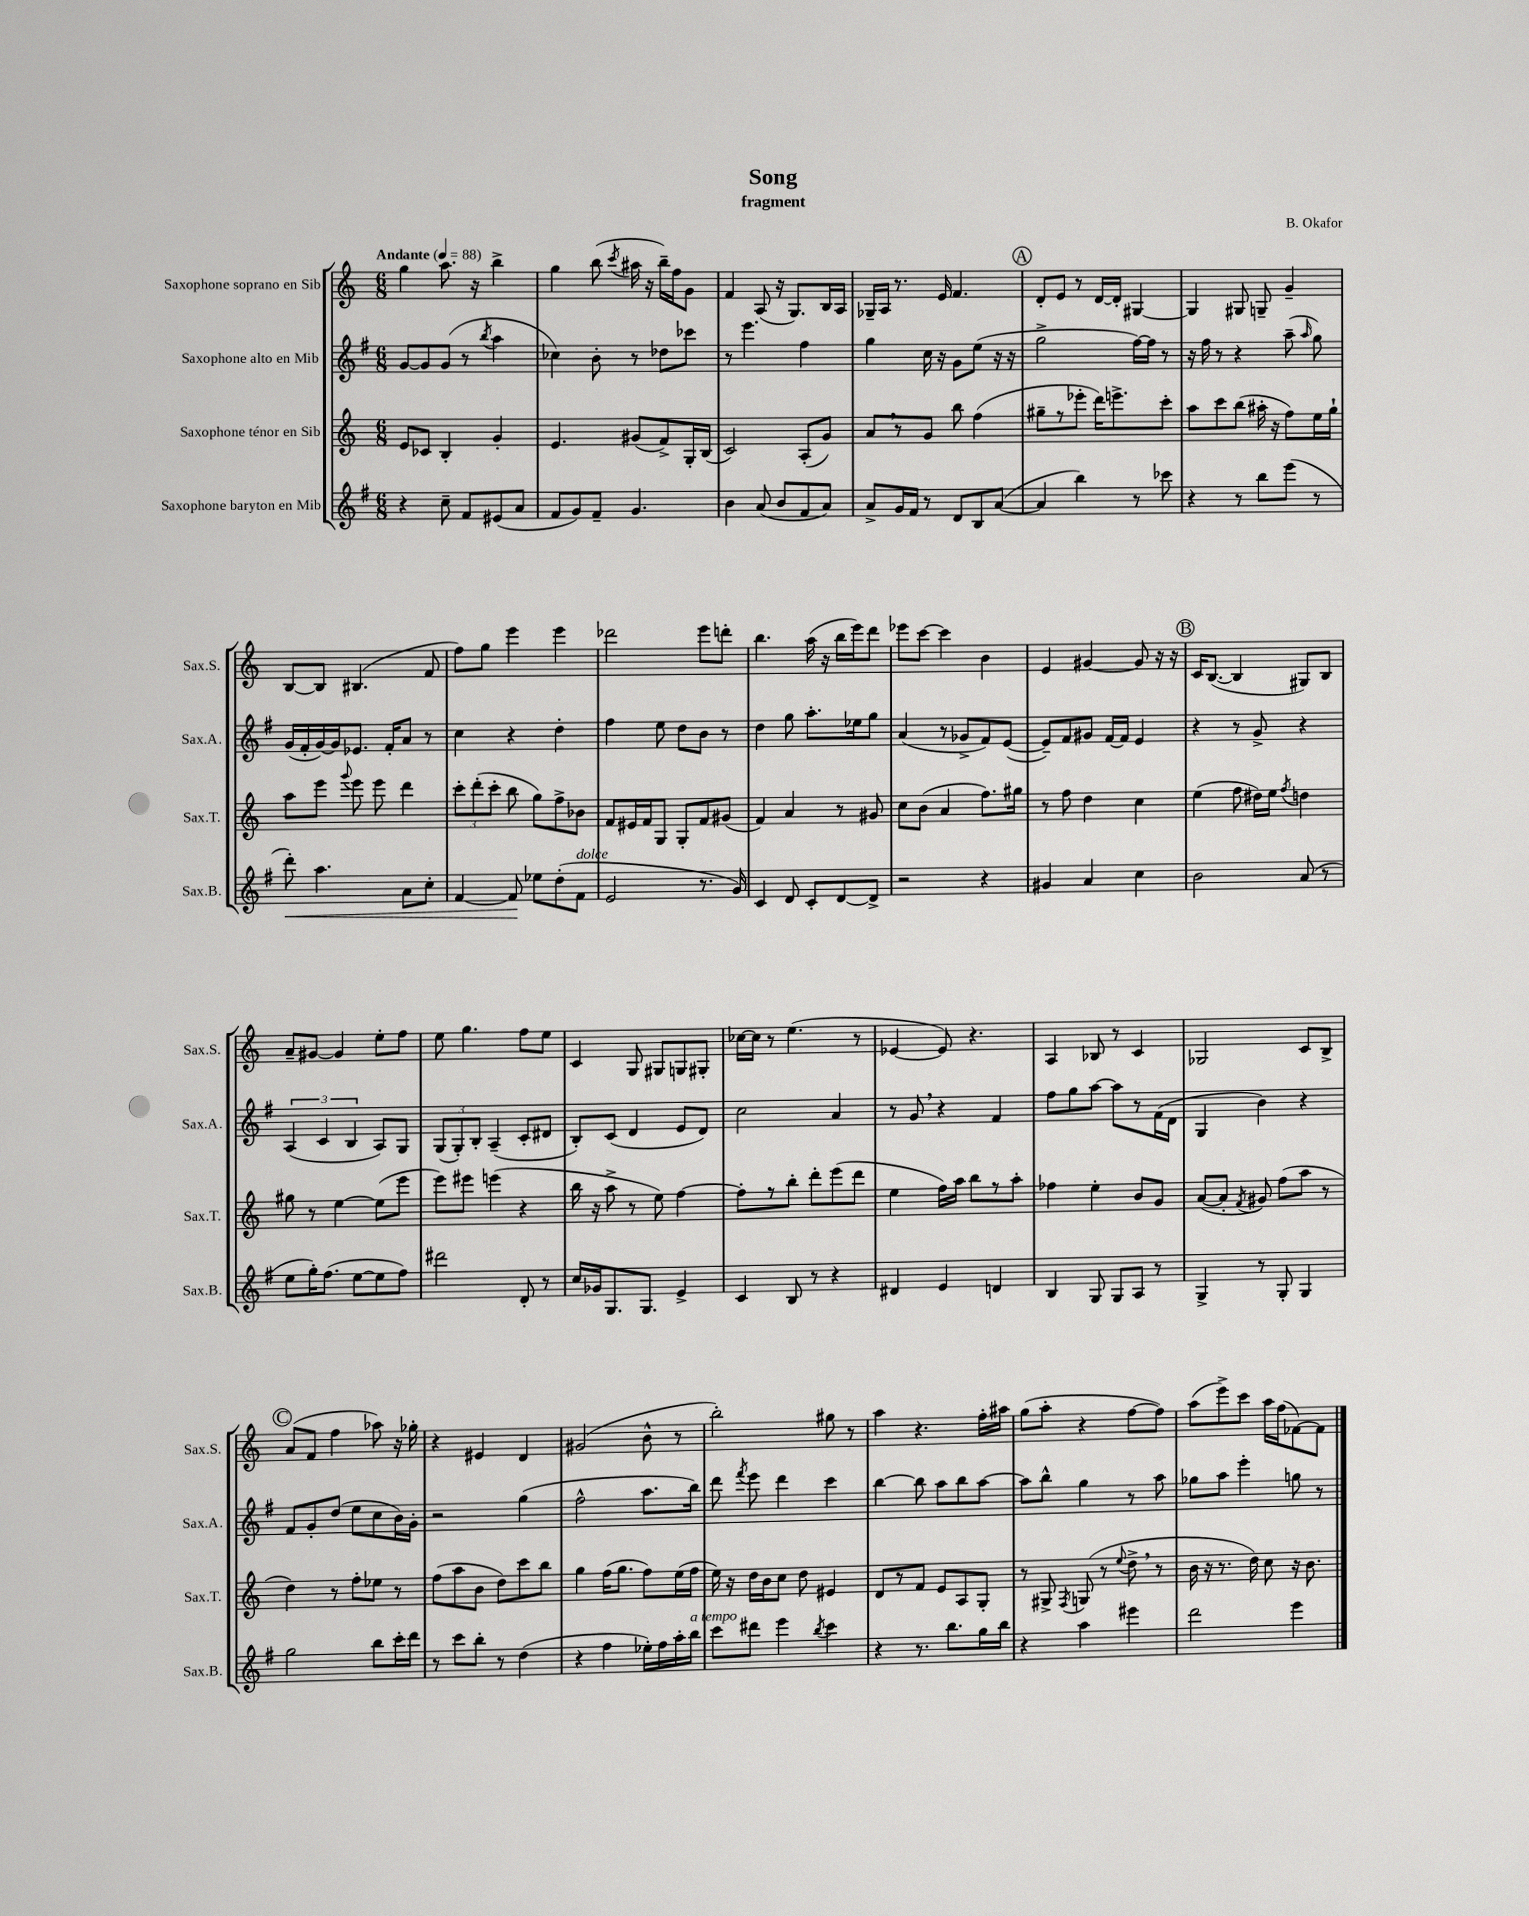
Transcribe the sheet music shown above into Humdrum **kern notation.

**kern	**kern	**kern	**kern
*staff4	*staff3	*staff2	*staff1
*clefG2	*clefG2	*clefG2	*clefG2
*k[f#]	*k[]	*k[f#]	*k[]
*M6/8	*M6/8	*M6/8	*M6/8
*MM88	*MM88	*MM88	*MM88
4r	8e	[8g	4gg
.	8c-	8g]	.
8cc~	4B'	(8g	8.aa
8f#	.	8r	.
.	.	.	16r
.	.	8qbb	.
(8e#	4g'	4aa	4bb^
8a	.	.	.
=	=	=	=
8f#	4.e	4cc-)	4gg
8g)	.	.	.
8f#~	.	8b'	(8bb
.	.	.	8qccc
4.g	(8g#	8r	16aa#
.	.	.	16r
.	8f^)	8dd-	16bb~)
.	.	.	16ff
.	16G'	8ccc-	8g
.	(16B	.	.
=	=	=	=
4b	2c)	8r	4f
.	.	4.eee	.
(8a	.	.	(8A
8b	.	.	16r
.	.	.	8.G)
8f#	(8A'	4ff#	.
8a)	8g)	.	16B
.	.	.	16A
=	=	=	=
8a^	8a	4gg	16G-~
.	.	.	16A
16g	8r	.	8.r
16f#	.	.	.
8r	8g	16cc	.
.	.	16r	16e
8d	8bb	8g	4.f
8B	(4ff	(8ee	.
([8a	.	16r	.
.	.	16r	.
=	=	=	=
4a]	8gg#~	2gg^	8d'
.	8r	.	8e
4bb)	8eee-'	.	8r
.	16ddd)	.	[16d
.	8.eee^	.	16d']
8r	.	[16ff#)	[4G#
.	.	16ff#]	.
8ccc-	8ccc'	8r	.
=	=	=	=
4r	8aa	16r	4G#]
.	.	16ff#	.
.	8ccc	8r	.
8r	(8bb	4r	8G#
8bb	16aa#'	.	8G~
.	16r	.	.
(8eee	8ff)	(8aa~	4g~
.	.	16qqaa	.
8r	16ee	8gg)	.
.	16gg`	.	.
=	=	=	=
8ddd')	8aa	(16g	[8B
.	.	16f#'	.
4.aa	8eee	[16g)	8B]
.	.	16g]	.
.	8qqggg	.	.
.	8eee	8.e-	(4.B#
.	8eee	.	.
.	.	16f#'	.
8a	4ddd	8a	.
8cc'	.	8r	8f
=	=	=	=
[4f#	12ccc'	4cc	8ff)
.	(12ddd'	.	.
.	.	.	8gg
.	12ccc'	.	.
8f#]	8bb	4r	4eee
8ee-	8gg)	.	.
(8dd'	8ff^	4dd'	4eee
8f#	8b-	.	.
=	=	=	=
2e	8f	4ff#	2ddd-
.	16e#	.	.
.	16f	.	.
.	8G	8ee	.
.	8G'	8dd	.
8.r	8f	8b	8eee
.	(8g#	8r	8ddd'
16g)	.	.	.
=	=	=	=
4c	4f)	4dd	4.bb
8d	4a	8gg	.
8c'	.	8.aa'	(16aa
.	.	.	16r
[8d	8r	.	16bb
.	.	16ee-	16eee)
8d^]	8g#	8gg	8ddd
=	=	=	=
2r	8cc	(4a	8eee-
.	(8b	.	[8ccc
.	4a	8r	4ccc]
.	.	8g-^	.
4r	8.ff)	8f#)	4b
.	.	([8e	.
.	16gg#	.	.
=	=	=	=
4g#	8r	8e~])	4e
.	8ff	8f#	.
4a	4dd	8g#	[4g#
.	.	[16f#	.
.	.	16f#]	.
4cc	4cc	4e	8g#]
.	.	.	16r
.	.	.	16r
=	=	=	=
2b	(4ee	4r	16c
.	.	.	([8.B
.	8ff	8r	4B]
.	16dd#)	8g^	.
.	16ee	.	.
.	8qff	.	.
(8a	4dd	4r	8G#)
8r	.	.	8B
=	=	=	=
8ee	8gg#	(6A	8a~
16gg')	8r	.	[8g#
.	.	6c	.
(8.ff#	.	.	.
.	[4ee	.	4g#]
.	.	6B	.
[8ee	.	.	.
8ee]	(8ee]	8A)	8ee'
8ff#)	8eee	8G	8ff
=	=	=	=
2ddd#	8eee)	(12G	8ee
.	.	12G')	.
.	8eee#	.	4.gg
.	.	12B'	.
.	(4eee	(4A~	.
8d'	4r	8c'	8ff
8r	.	8d#	8ee
=	=	=	=
16cc	16bb	8B')	4c
16g-	16r	.	.
8.G	8aa^	(8c	.
.	8r	4d	8G
8.G	.	.	.
.	8ee)	.	8G#
4e^	[4ff	8e	8G
.	.	8d)	8G#'
=	=	=	=
4c	8ff']	2cc	[16cc-
.	.	.	16cc-]
.	8r	.	8r
8B	8bb'	.	(4.ee
8r	8ddd'	.	.
4r	(8eee	4a	.
.	8ddd	.	8r
=	=	=	=
4d#	4ee	8r	[4e-
.	.	8g	.
4e	16ff)	4r	8e-])
.	16aa	.	.
.	8bb	.	4.r
4d	8r	4f#	.
.	8aa'	.	.
=	=	=	=
4B	4ff-	8ff#	4A
.	.	8gg	.
8G	4ee'	[8aa	8B-
8G	.	8aa]	8r
8A	8b	8r	4c
8r	8g	(16f#	.
.	.	16d	.
=	=	=	=
4G^	([8a	4G	2G-
.	8a']	.	.
.	8qf	.	.
8r	8g#)	4b)	.
8G'	(8ff	.	.
4G	8aa	4r	8c
.	8r	.	8B^
=	=	=	=
2gg	4dd)	8f#	(8a
.	.	8g'	8f
.	8r	(8dd	4ff
.	8ff'	8ee	.
8bb	8ee-	8cc	8aa-)
16ccc'	8r	16b)	16r
16ddd	.	16g'	16gg-'
=	=	=	=
8r	(8ff	2r	4r
8ccc	8aa	.	.
8bb'	8b	.	4e#
8r	8dd)	.	.
(4dd	8ccc	(4gg	4d
.	8bb	.	.
=	=	=	=
4r	4gg	2ff#^^	(2g#
4ff#	(16ff	.	.
.	8.gg	.	.
16ee-')	8ff)	8.aa	8b^^
16ff#	.	.	.
16aa'	(16ee	.	8r
16bb	16ff	16bb)	.
=	=	=	=
8ccc	16ee)	8ddd	2bb')
.	16r	.	.
.	.	8qfff#	.
8ddd#	16dd	8eee	.
.	16b	.	.
4eee	8cc	4ddd	.
.	8dd	.	.
8qbb	.	.	.
4ccc	4e#	4ccc	8gg#
.	.	.	8r
=	=	=	=
4r	8d	[4bb	4aa
.	8r	.	.
8.r	8f	8bb]	4.r
.	8e	8aa	.
8.bb	.	.	.
.	8A	8bb	.
16gg	8G'	[8aa	16ff'
16bb	.	.	16aa#
=	=	=	=
4r	8r	8aa]	(8gg
.	8G#^	8bb^^	8aa'
.	8qF	.	.
4aa	(8G	4gg	4r
.	8r	.	.
.	8qqee	.	.
4eee#	8dd^	8r	[8ff
.	8r	8aa	8ff])
=	=	=	=
2ddd	16b	8gg-	(8aa
.	16r	.	.
.	8.r	8aa	8eee^)
.	.	4eee'	8ccc
.	16dd)	.	.
.	8cc	.	16aa
.	.	.	(16ff
4eee	16r	8gg	[8f-)
.	8.b	.	.
.	.	8r	8f-]
==	==	==	==
*-	*-	*-	*-
